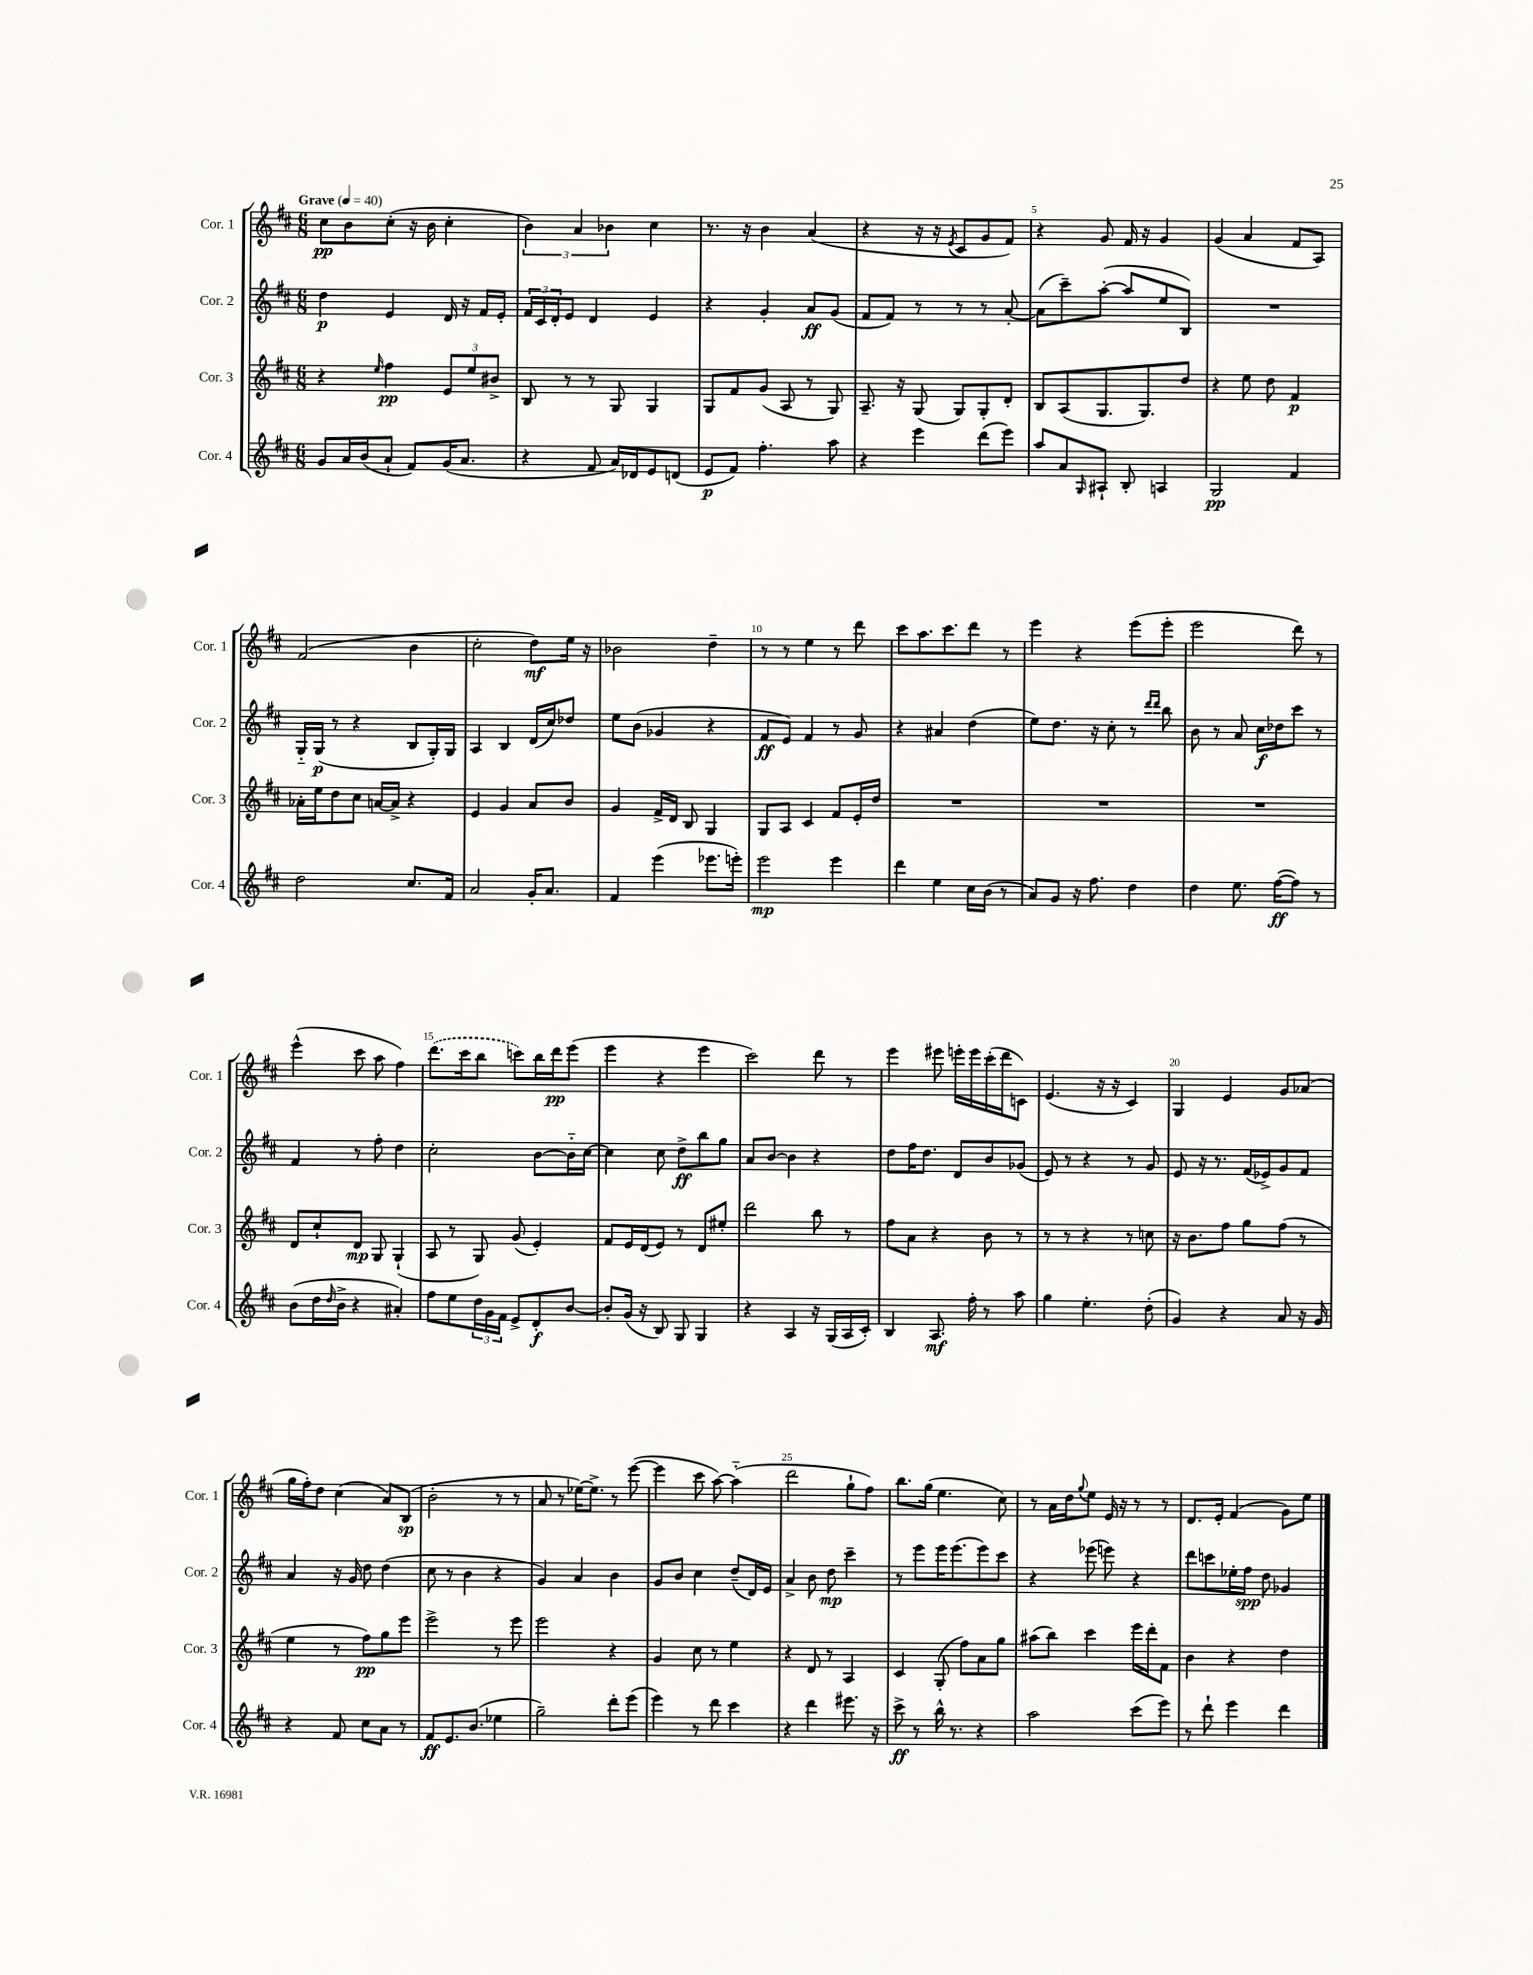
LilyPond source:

<<
\new StaffGroup <<
\new Staff = "s0" \with { instrumentName = "Cor. 1" shortInstrumentName = "Cor. 1" } {
    \clef treble \key d \major \numericTimeSignature \time 6/8 \tempo "Grave" 4 = 40
    cis''8\pp b'8 cis''8-.( r16 b'16 cis''4-. |
    \tuplet 3/2 { b'4) a'4 bes'4 } cis''4 |
    r8. r16 b'4 a'4( |
    r4 r16 r16 \acciaccatura { e'8 } cis'8 g'8 fis'8) |
    r4 g'8 fis'16 r16 g'4 |
    g'4( a'4 fis'8 a8) |
    fis'2( b'4 |
    cis''2-. d''8\mf) e''16 r16 |
    bes'2 d''4-- |
    r8 r8 e''4 r8 d'''8 |
    cis'''8 a''8. cis'''8. d'''8 r8 |
    e'''4 r4 e'''8( e'''8-. |
    e'''2 d'''8) r8 |
    e'''4-^( cis'''8 a''8 fis''4) |
    \once \slurDashed d'''8.( cis'''16 b''8 c'''8) b''16 d'''16\pp e'''8( |
    e'''4 r4 e'''4 |
    cis'''2) d'''8 r8 |
    e'''4 eis'''8 e'''16-. e'''16 cis'''16-.( d'''16 c'8) |
    e'4.( r16 r16 cis'4) |
    g4 e'4 g'8 aes'8( |
    g''16 fis''16-.) d''8 cis''4( a'8) b8\sp( |
    b'2-. r8 r8 |
    a'8 r8 ees''16~) ees''8.-> r8 e'''8~( |
    e'''4 cis'''8 a''8~) a''4-_( |
    d'''2 g''8-! fis''8) |
    b''8. g''16( e''4. cis''8) |
    r8 a'16 d''16 \appoggiatura { g''8 } e''8 e'16 r16 r8 r8 |
    d'8. e'16-. fis'4( g'8) e''8 \bar "|." |
}
\new Staff = "s1" \with { instrumentName = "Cor. 2" shortInstrumentName = "Cor. 2" } {
    \clef treble \key d \major \numericTimeSignature \time 6/8
    d''4\p e'4 d'16 r16 fis'16 e'16-. |
    \tuplet 3/2 { fis'16 cis'16 d'16-. } e'8 d'4 e'4 |
    r4 g'4-. a'8\ff g'8( |
    fis'8 fis'8) r8 r8 r8 a'8~-. |
    a'8( cis'''8--) a''8~-.( a''8 e''8 b8) |
    R2. |
    g16-_ g16\p( r8 r4 b8 g16-.) g16 |
    a4 b4 d'16( cis''16) des''8 |
    e''8 b'8( ges'4 r4 |
    fis'8\ff e'8) fis'4 r8 g'8 |
    r4 ais'4 d''4( |
    e''8) d''8. r16 cis''8-. r8 \grace { d'''16 d'''16 } b''8 |
    b'8 r8 a'8 cis''16\f des''16 cis'''8 r8 |
    fis'4 r8 fis''8-. d''4 |
    cis''2-. b'8~ b'16-_ cis''16~ |
    cis''4 cis''8 d''8->\ff b''8 g''8 |
    a'8 b'8~ b'4 r4 |
    d''8 fis''16 d''8. d'8 b'8 ges'8( |
    e'8) r8 r4 r8 g'8 |
    e'8 r16 r8. fis'16( ees'16->) g'8 fis'8 |
    a'4 r16 g'16 d''8 d''4( |
    cis''8 r8 b'4 r4 |
    g'4) a'4 b'4 |
    g'8 b'8 cis''4 d''8--( d'16) e'16 |
    a'4-> b'8 d''8\mp cis'''4-- |
    r8 e'''8 e'''16 e'''8.( e'''8) cis'''8 |
    r4 ees'''8( e'''8) r4 |
    d'''8 c'''8 ees''16-. fis''16\spp d''8 ges'4 \bar "|." |
}
\new Staff = "s2" \with { instrumentName = "Cor. 3" shortInstrumentName = "Cor. 3" } {
    \clef treble \key d \major \numericTimeSignature \time 6/8
    r4 \grace { e''16 } fis''4\pp \tuplet 3/2 { e'8 e''8 bis'8-> } |
    b8 r8 r8 g8 g4 |
    g8 fis'8 g'8( a8 r8 g8) |
    a8.-- r16 g8( g8) g8-. d'8-. |
    b8 a8( g8. g8.) d''8 |
    r4 e''8 d''8 fis'4\p |
    aes'16-. e''16 d''8 cis''8 a'16~ a'16-> r4 |
    e'4 g'4 a'8 b'8 |
    g'4 fis'16-> d'16 b8 g4 |
    g8 a8 cis'4 fis'8 e'16-. d''16 |
    R2. |
    R2. |
    R2. |
    d'8 cis''8-! d'8\mp g8 g4-!( |
    a8 r8 g8) g'8( e'4-.) |
    fis'8 e'16 d'16( e'8) r8 d'8 eis''8-. |
    d'''2 b''8 r8 |
    fis''8 a'8 r4 b'8 r8 |
    r8 r8 r4 r8 c''8 |
    r16 b'8. fis''8 g''8 fis''8( r8 |
    e''4 r8 fis''8\pp) g''8 e'''8 |
    e'''2-> r8 e'''8 |
    e'''2 r4 |
    g'4 cis''8 r8 e''4 |
    r4 d'8 r8 a4 |
    cis'4 g8-.( fis''8) a'8 g''8 |
    ais''8( b''8) cis'''4 e'''16 d'''16-. fis'8 |
    b'4 r4 d''4 \bar "|." |
}
\new Staff = "s3" \with { instrumentName = "Cor. 4" shortInstrumentName = "Cor. 4" } {
    \clef treble \key d \major \numericTimeSignature \time 6/8
    g'8 a'16 b'16( a'8-! fis'8) g'16( a'8. |
    r4 fis'8 a'16) des'16 e'8 d'8( |
    e'8\p fis'8) fis''4.-. a''8 |
    r4 e'''4 d'''8( e'''8) |
    a''8 a'8 \grace { g16 } ais8-! b8-. a4 |
    g2\pp fis'4 |
    d''2 cis''8. fis'16 |
    a'2 g'16-. a'8. |
    fis'4 e'''4( ees'''8. e'''16-.) |
    e'''2\mp e'''4 |
    d'''4 e''4 cis''16 b'16( r8 |
    a'8) g'8 r16 fis''8. d''4 |
    d''4 e''8. fis''16~\ff( fis''8) r8 |
    b'8( d''16 \grace { d''16 } b'16-> r4 ais'4-.) |
    fis''8 e''8 \tuplet 3/2 { d''16 g'16 fis'16 } e'8-> d'8-.\f b'8~ |
    b'8-. g'16( r16 b8) g8 g4 |
    r4 a4 r16 g16( a16 cis'16-.) |
    b4 a8.\mf fis''16-. r8 a''8 |
    g''4 e''4.-. d''8-.( |
    g'4) r4 a'8 r16 g'16 |
    r4 fis'8 cis''8 a'8 r8 |
    fis'8\ff e'8. b'8.( ees''4 |
    g''2--) d'''8-. e'''8( |
    e'''4) r8 d'''8 cis'''4 |
    r4 d'''4 eis'''8. r16 |
    cis'''8->\ff r8 b''16-^ r8. r4 |
    a''2 cis'''8( e'''8) |
    r8 d'''8-! e'''4 d'''4 \bar "|." |
}
>>
>>
\layout { \context { \Score \override BarNumber.break-visibility = ##(#f #t #t) barNumberVisibility = #(every-nth-bar-number-visible 5) } }
